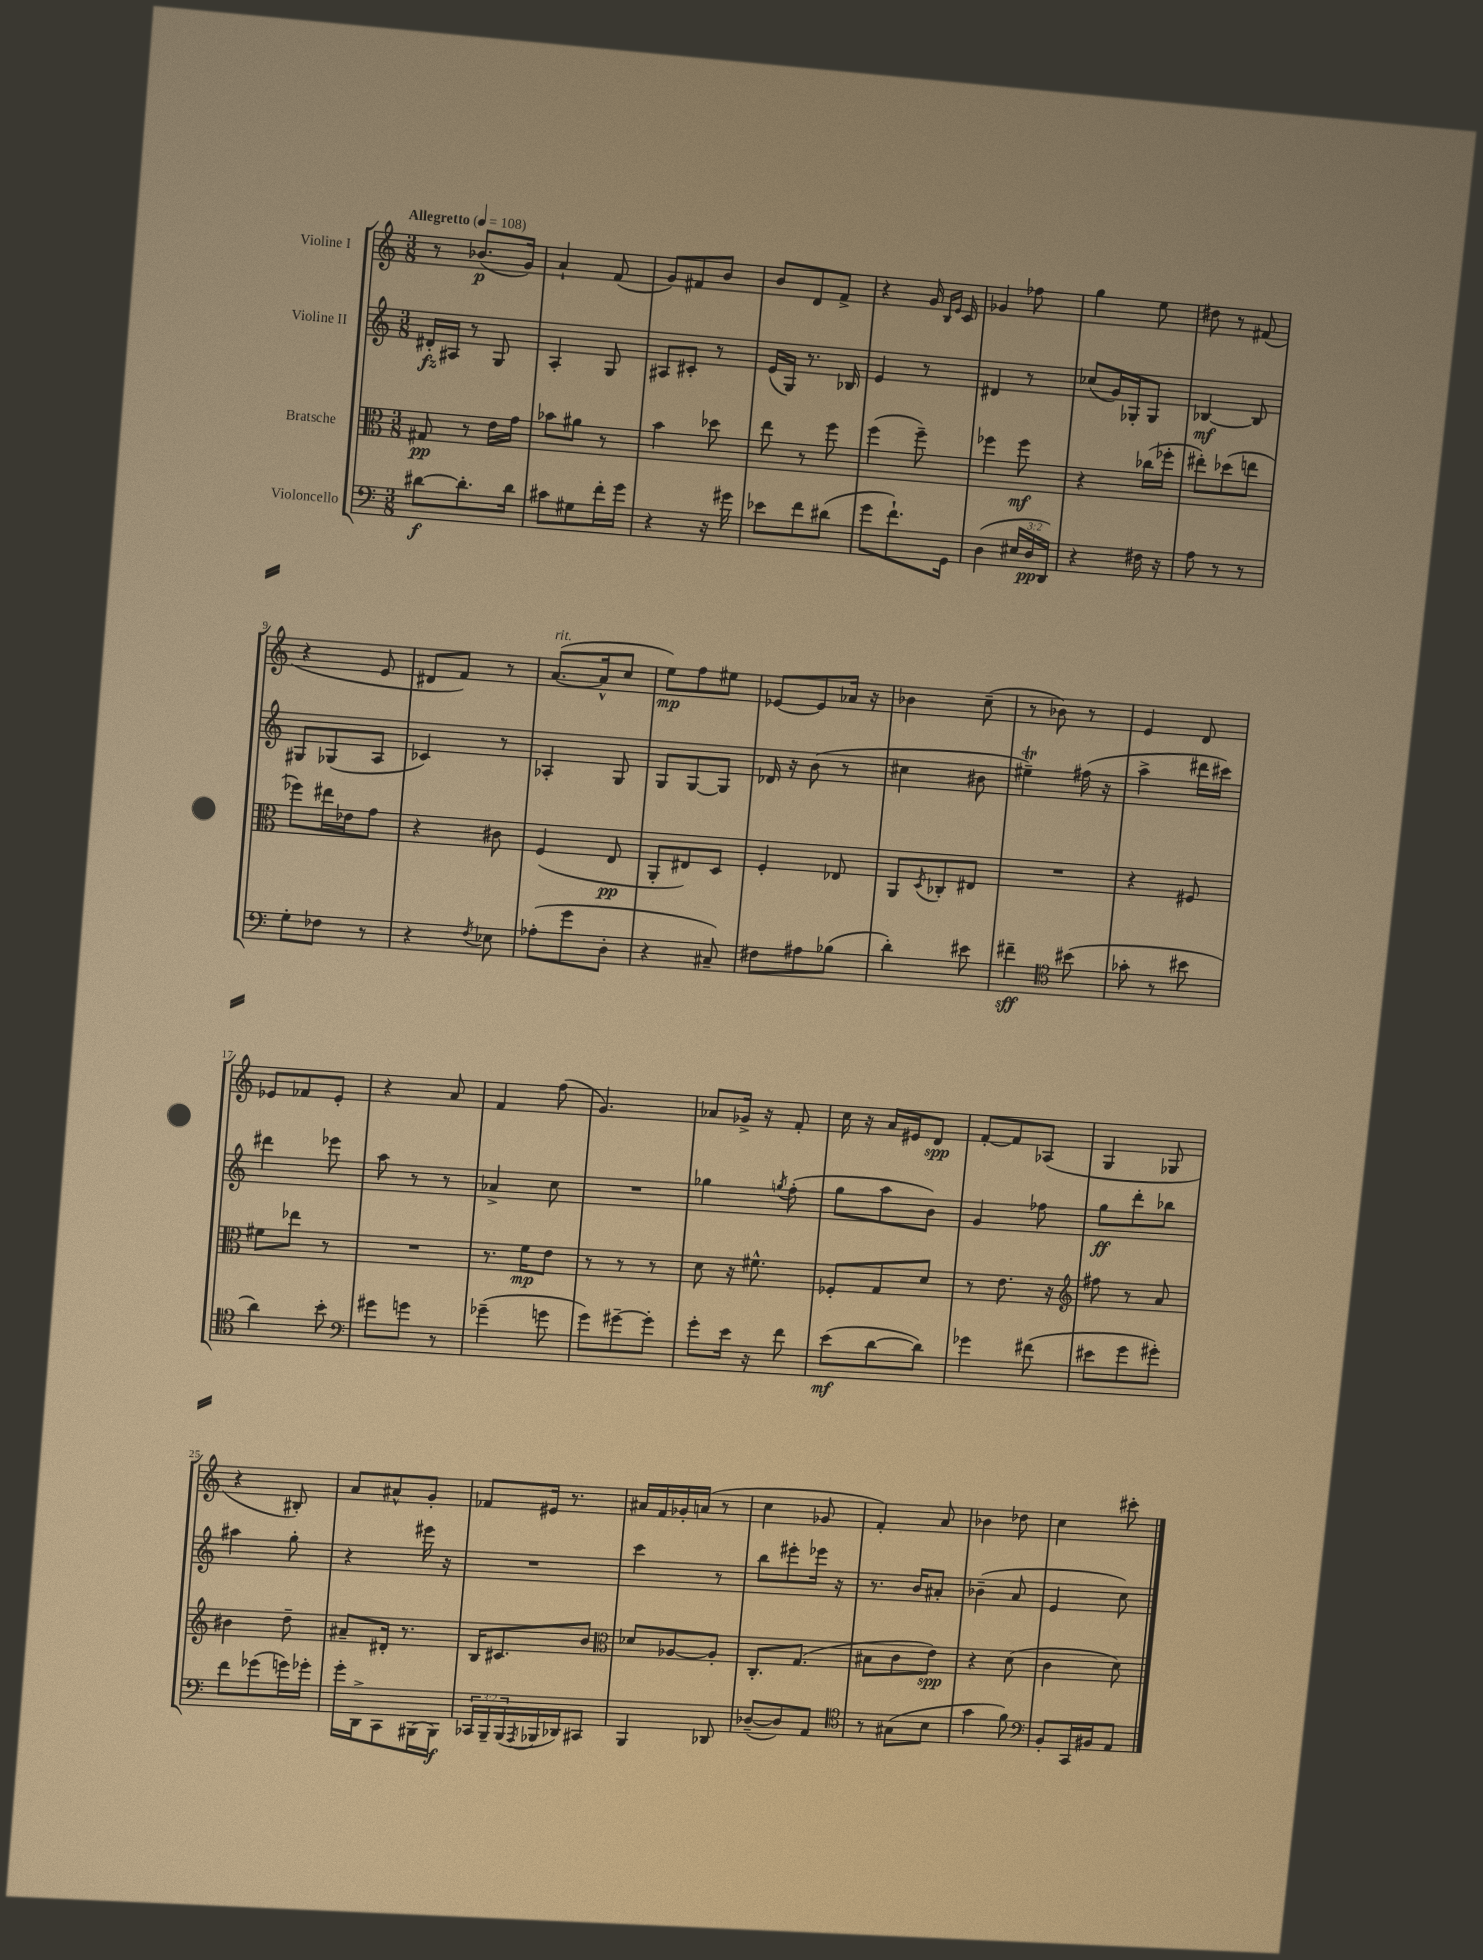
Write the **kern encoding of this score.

**kern	**dynam	**kern	**dynam	**kern	**dynam	**kern	**dynam
*part4	*part4	*part3	*part3	*part2	*part2	*part1	*part1
*staff4	*staff4	*staff3	*staff3	*staff2	*staff2	*staff1	*staff1
*I"Violoncello	*	*I"Bratsche	*	*I"Violine II	*	*I"Violine I	*
*clefF4	*	*clefC3	*	*clefG2	*	*clefG2	*
*k[]	*	*k[]	*	*k[]	*	*k[]	*
*M3/8	*	*M3/8	*	*M3/8	*	*M3/8	*
*MM108	*	*MM108	*	*MM108	*	*MM108	*
=1	=1	=1	=1	=1	=1	=1	=1
!	!	!	!	!	!	!LO:TX:a:B:t=Allegretto	!
[8d#X\L	f	8G#X/	pp	16d#X'/LL	fz	8r	.
.	.	.	.	16A#X/JJ	.	.	.
8.d#'\]	.	8r	.	8r	.	(8.b-X/L	p
.	.	16e\LL	.	8G/	.	.	.
16d#\Jk	.	16g\JJ	.	.	.	16g/Jk)	.
=2	=2	=2	=2	=2	=2	=2	=2
8c#X\L	.	8b-X\L	.	4A'/	.	4a`/	.
8G#X\	.	8a#X\J	.	.	.	.	.
16f'\L	.	8r	.	8G/	.	(8f/	.
16g\JJ	.	.	.	.	.	.	.
=3	=3	=3	=3	=3	=3	=3	=3
4r	.	4b\	.	8A#X/L	.	8g/L)	.
.	.	.	.	8c#X'/J	.	8f#X/	.
16r	.	8dd-X\	.	8r	.	8b/J	.
16g#X\	.	.	.	.	.	.	.
=4	=4	=4	=4	=4	=4	=4	=4
8e-X\L	.	8ee\	.	(16e/LL	.	8b/L	.
.	.	.	.	16G/JJ)	.	.	.
8f\	.	8r	.	8.r	.	8d/	.
(8d#X\J	.	8ff\	.	.	.	8f^/J	.
.	.	.	.	16B-X/	.	.	.
=5	=5	=5	=5	=5	=5	=5	=5
8g\L	.	(4ff\	.	4e/	.	4r	.
8.f`\)	.	.	.	.	.	.	.
.	.	8ff~\)	.	8r	.	16g/	.
.	.	.	.	.	.	16qqB/LL	.
.	.	.	.	.	.	16qqe/JJ	.
16GG\Jk	.	.	.	.	.	16c/	.
=6	=6	=6	=6	=6	=6	=6	=6
(4D\	.	4ff-X\	.	4d#X/	.	4g-X/	.
24E#X/LL	.	8ff-\	mf	8r	.	8ff-X\	.
24D/	pp	.	.	.	.	.	.
24DD/JJ)	.	.	.	.	.	.	.
=7	=7	=7	=7	=7	=7	=7	=7
4r	.	4r	.	(8cc-X/L	.	4gg\	.
.	.	.	.	16g/L)	.	.	.
.	.	.	.	16G-X'/J	.	.	.
16F#X\	.	(16cc-X\LL	.	8G-/J	.	8ee\	.
16r	.	16ff-X'\JJ	.	.	.	.	.
=8	=8	=8	=8	=8	=8	=8	=8
8A\	.	8ee#X'\L)	.	[4B-X/	mf	8dd#X\	.
8r	.	(8dd-X\	.	.	.	8r	.
8r	.	8een\J	.	8B-/]	.	(8f#X/	.
!!LO:LB:g=z
=9	=9	=9	=9	=9	=9	=9	=9
8G'\L	.	8ff-X\L)	.	8G#X/L	.	4r	.
8F-X\J	.	16ee#X\L	.	(8G-X/	.	.	.
.	.	16e-X\J	.	.	.	.	.
8r	.	8g\J	.	8A/J	.	8e/	.
=10	=10	=10	=10	=10	=10	=10	=10
4r	.	4r	.	4c-X/)	.	8d#X/L	.
.	.	.	.	.	.	8f/J)	.
8qF/	.	.	.	.	.	.	.
8E-X\	.	8c#X\	.	8r	.	8r	.
=11	=11	=11	=11	=11	=11	=11	=11
!	!	!	!	!	!	!LO:TX:a:i:t=rit.	!
(8A-X'\L	.	(4F/	.	4A-X'/	.	([8.a/L	.
8g\	.	.	.	.	.	.	.
.	.	.	.	.	.	16a^^/k]	.
8D'\J	.	8E/	pp	8G/	.	8cc/J	.
=12	=12	=12	=12	=12	=12	=12	=12
4r	.	8AA'/L	.	8G/L	.	8ee\L)	mp
.	.	8E#X/)	.	[8G/	.	8ff\	.
8C#X~/)	.	8D/J	.	8G/J]	.	8ee#X\J	.
=13	=13	=13	=13	=13	=13	=13	=13
8F#X\L	.	4F'/	.	16d-X/	.	[8e-X/L	.
.	.	.	.	16r	.	.	.
8A#X\	.	.	.	(8b\	.	8e-/]	.
(8B-X\J	.	8E-X/	.	8r	.	16a-X/Jk	.
.	.	.	.	.	.	16r	.
=14	=14	=14	=14	=14	=14	=14	=14
4d'\)	.	8AA/L	.	4cc#X\	.	4b-X\	.
.	.	8qD/	.	.	.	.	.
.	.	8C-X'/	.	.	.	.	.
8e#X\	.	8E#X/J	.	8b#X\	.	(8cc~\	.
=15	=15	=15	=15	=15	=15	=15	=15
4f#X~\	sff	4.r	.	4ee#Xt~\)	.	8r	.
.	.	.	.	.	.	8b-X\)	.
*clefC4	*	*	*	*	*	*	*
(8b#X\	.	.	.	(16ff#X\	.	8r	.
.	.	.	.	16r	.	.	.
=16	=16	=16	=16	=16	=16	=16	=16
8g-X'\	.	4r	.	4aa^\	.	4e/	.
8r	.	.	.	.	.	.	.
8b#X\	.	8F#X/	.	16ddd#X\LL	.	8d/	.
.	.	.	.	16ccc#X\JJ)	.	.	.
!!LO:LB:g=z
=17	=17	=17	=17	=17	=17	=17	=17
4a\)	.	8f#X\L	.	4ddd#X\	.	8e-X/L	.
.	.	8ee-X\J	.	.	.	8f-X/	.
8b'\	.	8r	.	8eee-X\	.	8e-'/J	.
=18	=18	=18	=18	=18	=18	=18	=18
*clefF4	*	*	*	*	*	*	*
8g#X\L	.	4.r	.	8aa\	.	4r	.
8gn\J	.	.	.	8r	.	.	.
8r	.	.	.	8r	.	8a/	.
=19	=19	=19	=19	=19	=19	=19	=19
(4g-X~\	.	8.r	.	4a-X^/	.	4f/	.
.	.	16f\KL	mp	.	.	.	.
8gn\	.	8e\J	.	8cc\	.	(8ff\	.
=20	=20	=20	=20	=20	=20	=20	=20
8g\L)	.	8r	.	4.r	.	4.g/)	.
[8g#X~\	.	8r	.	.	.	.	.
8g#'\J]	.	8r	.	.	.	.	.
=21	=21	=21	=21	=21	=21	=21	=21
8g'\L	.	8d\	.	4gg-X\	.	8a-X/L	.
16e\Jk	.	16r	.	.	.	16g-X^/Jk	.
16r	.	8.f#X^^\	.	.	.	16r	.
.	.	.	.	8qggn/	.	.	.
8f\	.	.	.	(8ff'\	.	8f'/	.
=22	=22	=22	=22	=22	=22	=22	=22
(8e\L	mf	8F-X'/L	.	8gg\L	.	16cc\	.
.	.	.	.	.	.	16r	.
[8d\	.	8G/	.	8aa\	.	16a/LL	.
.	.	.	.	.	.	16e#X/J	.
8d\J])	.	8d/J	.	8b\J)	.	8d/J	spp
=23	=23	=23	=23	=23	=23	=23	=23
4g-X\	.	8r	.	4g/	.	[8f'/L	.
.	.	8.e\	.	.	.	8f/]	.
(8f#X\	.	.	.	8ff-X\	.	(8A-X/J	.
.	.	16r	.	.	.	.	.
=24	=24	=24	=24	=24	=24	=24	=24
*	*	*clefG2	*	*	*	*	*
8e#X\L	.	8ff#X\	.	8gg\L	ff	4G/	.
8g\	.	8r	.	8ddd'\	.	.	.
8g#X'\J)	.	8a/	.	8bb-X\J	.	8G-X/	.
!!LO:LB:g=z
=25	=25	=25	=25	=25	=25	=25	=25
8f\L	.	4b#X\	.	4aa#X\	.	4r	.
(8g-X\	.	.	.	.	.	.	.
16gn\L)	.	8dd~\	.	8gg'\	.	8B#X'/)	.
16g-X'\JJ	.	.	.	.	.	.	.
=26	=26	=26	=26	=26	=26	=26	=26
16g'\LL	.	8a#X~/L	.	4r	.	8a/L	.
16DD^\J	.	.	.	.	.	.	.
8CC\	.	16d#X'/Jk	.	.	.	8a#X^^/	.
.	.	8.r	.	.	.	.	.
(16BBB#X\L	.	.	.	16eee#X\	.	8g'/J	.
16BBB#\JJ)	f	.	.	16r	.	.	.
=27	=27	=27	=27	=27	=27	=27	=27
24CC-X/LL	.	16B/KL	.	4.r	.	8f-X/L	.
24BBB~/	.	.	.	.	.	.	.
.	.	8.c#X/	.	.	.	.	.
(24BBB/	.	.	.	.	.	.	.
8qAAA/	.	.	.	.	.	.	.
16BBB-X/	.	.	.	.	.	16e#X/Jk	.
16DD-X/J)	.	.	.	.	.	8.r	.
8CC#X/J	.	8b/J	.	.	.	.	.
=28	=28	=28	=28	=28	=28	=28	=28
*	*	*clefC3	*	*	*	*	*
4BBB/	.	8d-X/L	.	4ccc\	.	16a#X/LL	.
.	.	.	.	.	.	16f/	.
.	.	[8A-X/	.	.	.	16g-X'/	.
.	.	.	.	.	.	(16an/JJ	.
8DD-X/	.	8A-'/J]	.	8r	.	8r	.
=29	=29	=29	=29	=29	=29	=29	=29
([8D-X~/L	.	8.C'/L	.	8bb\L	.	4cc\	.
8D-/])	.	.	.	8eee#X'\	.	.	.
.	.	(8.G/J	.	.	.	.	.
8AA/J	.	.	.	16eee-X\Jk	.	8g-X/	.
.	.	.	.	16r	.	.	.
=30	=30	=30	=30	=30	=30	=30	=30
*clefC4	*	*	*	*	*	*	*
8r	.	8B#X\L	.	8.r	.	4f'/)	.
(8G#X\L	.	8c\	.	.	.	.	.
.	.	.	.	16b/KL	.	.	.
8B\J	.	8e\J)	spp	8a#X'/J	.	8a/	.
=31	=31	=31	=31	=31	=31	=31	=31
4g\	.	4r	.	(4b-X~\	.	4b-X\	.
8f\)	.	(8d\	.	8a/	.	8dd-X\	.
=32	=32	=32	=32	=32	=32	=32	=32
*clefF4	*	*	*	*	*	*	*
8BB'/L	.	4c\	.	4e/	.	4cc\	.
16CC/L	.	.	.	.	.	.	.
16BB#X/J	.	.	.	.	.	.	.
8AA/J	.	8d\)	.	8cc\)	.	8ccc#X'\	.
==	==	==	==	==	==	==	==
*-	*-	*-	*-	*-	*-	*-	*-
